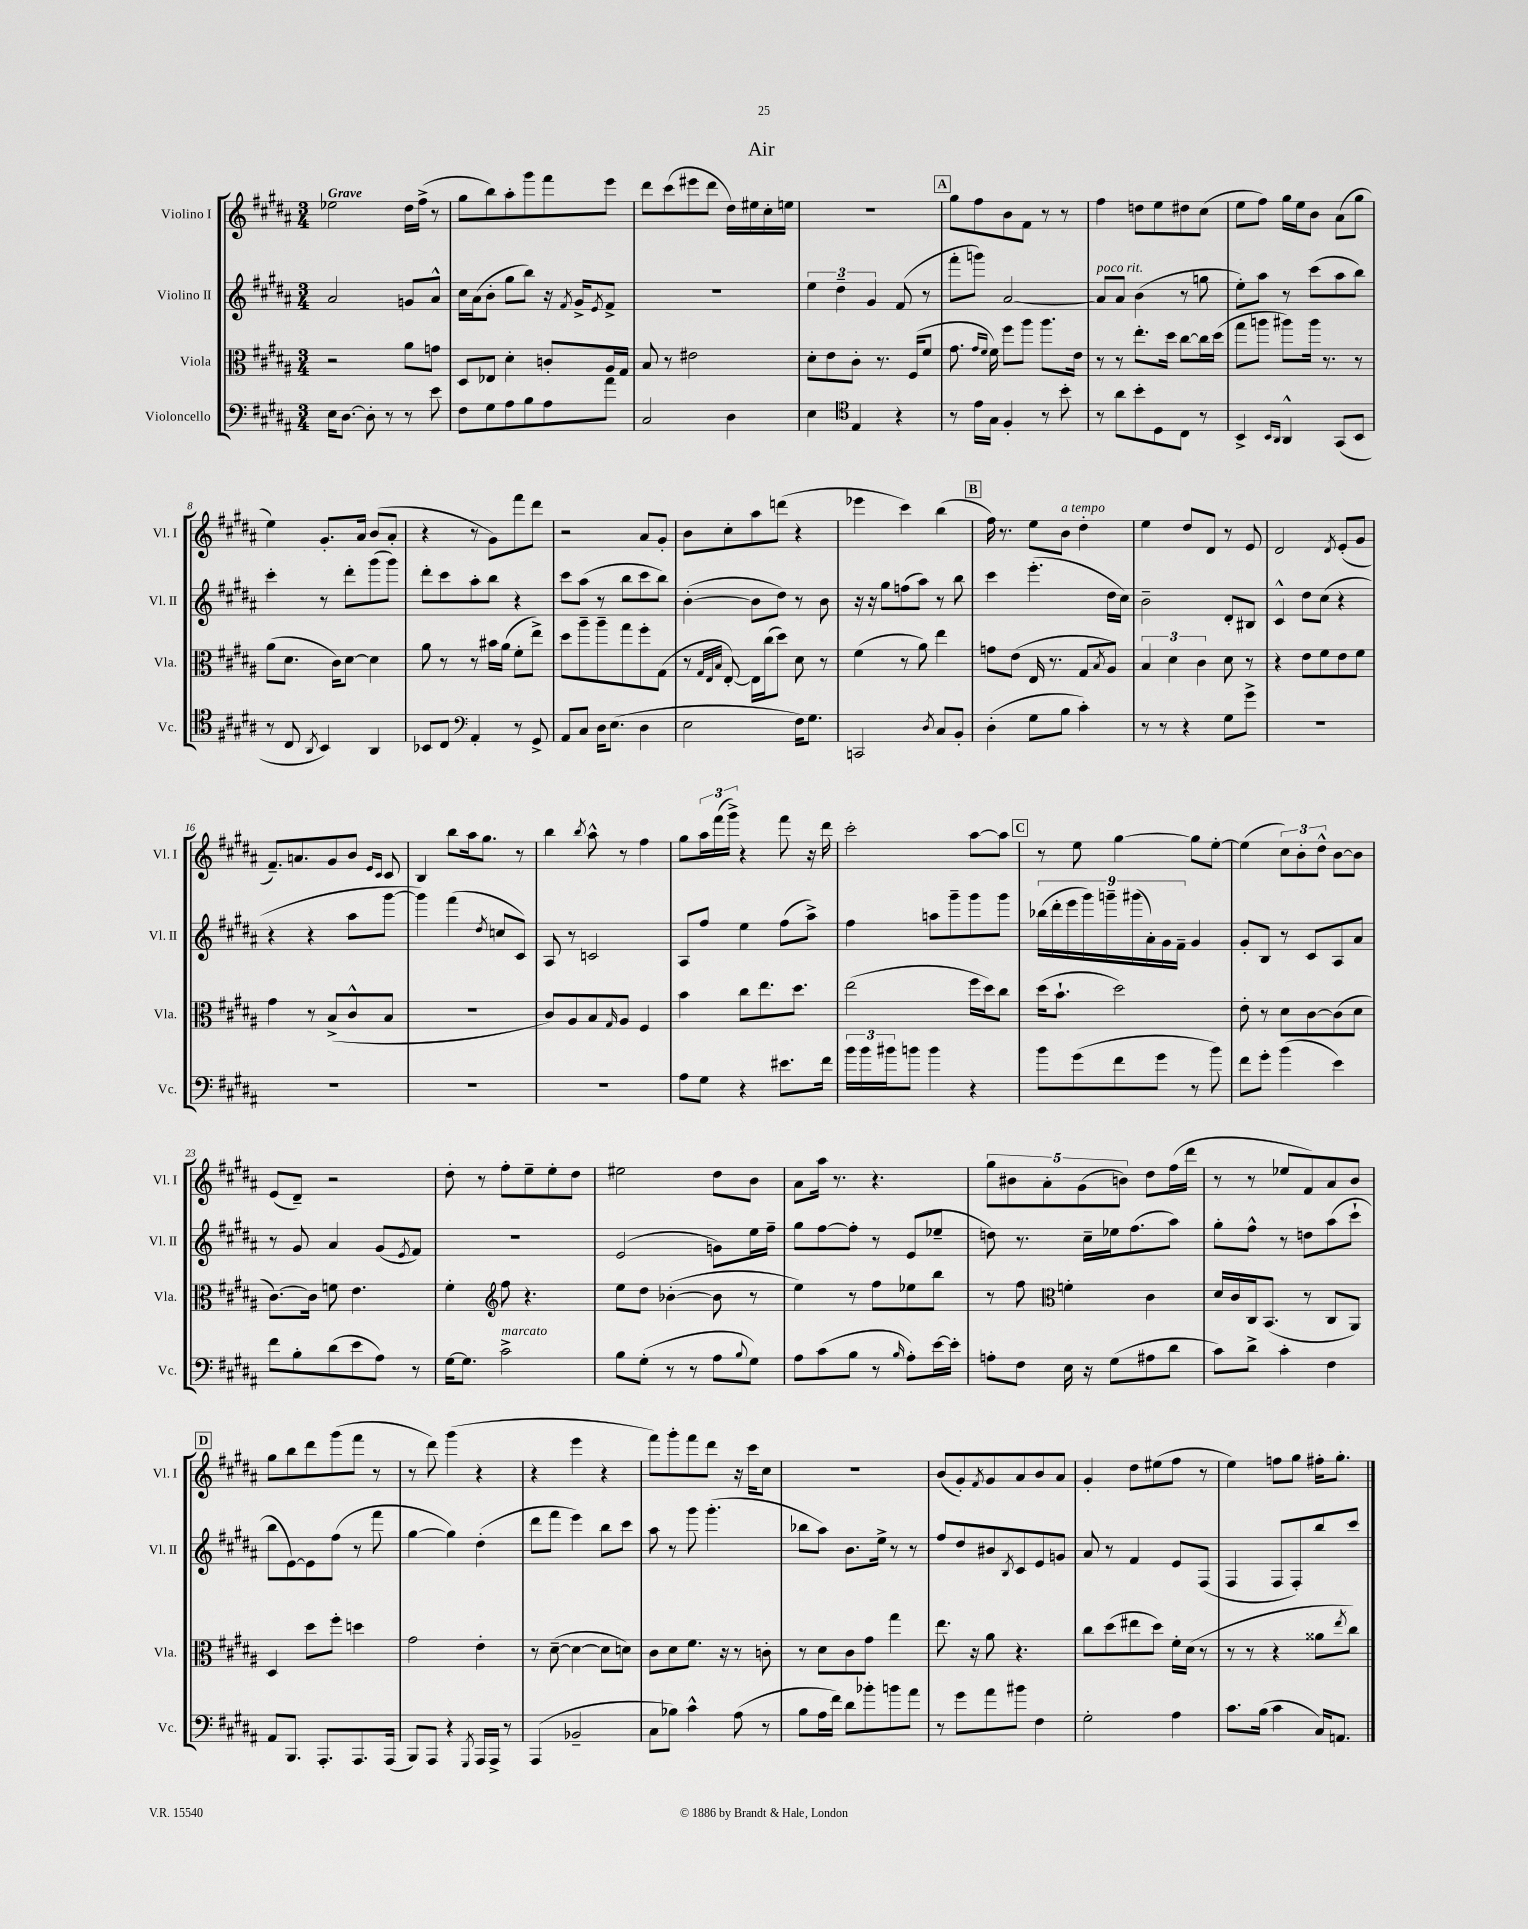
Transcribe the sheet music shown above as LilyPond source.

\header { title = "Air" }
<<
\new StaffGroup <<
\new Staff = "s0" \with { instrumentName = "Violino I" shortInstrumentName = "Vl. I" } {
    \clef treble \key b \major \numericTimeSignature \time 3/4 \tempo "Grave"
    ees''2 dis''16 fis''16->( r8 |
    gis''8 b''8) ais''8-. gis'''8 fis'''8 e'''8 |
    dis'''8 cis'''8( eis'''8 dis'''8 dis''16) eis''16 cis''16-. e''16 |
    R2. |
    \mark \markup { \box "A" } gis''8 fis''8 b'8 fis'8 r8 r8 |
    fis''4 d''8 e''8 dis''8 cis''8( |
    e''8 fis''8) gis''16 e''16 b'8 ais'8( gis''8 |
    e''4) gis'8.-. ais'16 b'8( ais'8-. |
    r4 r8 gis'8) fis'''8 dis'''8 |
    r2 ais'8 gis'8-. |
    b'8 cis''8-. ais''8 d'''8( r4 |
    ees'''4 cis'''4) b''4( |
    \mark \markup { \box "B" } fis''16) r8. e''8 b'8^\markup { \italic "a tempo" } dis''4-. |
    e''4 dis''8 dis'8 r8 e'8 |
    dis'2 \acciaccatura { dis'8 } e'8-.( gis'8 |
    fis'8.--) a'8. gis'8 b'8 \grace { e'16 cis'16 } cis'8 |
    b4 b''8 ais''16 gis''8. r8 |
    b''4 \acciaccatura { b''8 } ais''8-^ r8 fis''4 |
    gis''8 \tuplet 3/2 { ais''16 fis'''16( gis'''16->) } r4 fis'''8 r16 dis'''16 |
    cis'''2-. ais''8~ ais''8 |
    \mark \markup { \box "C" } r8 e''8 gis''4~ gis''8 e''8~-. |
    e''4( \tuplet 3/2 { cis''8) b'8-. dis''8-^ } b'8~ b'8 |
    e'8( dis'8--) r2 |
    dis''8-. r8 fis''8-. e''8-- e''8-. dis''8 |
    eis''2 dis''8 b'8 |
    ais'8 ais''16 r8. r4. |
    \tuplet 5/4 { gis''8 bis'8 ais'8-. gis'8( b'8) } dis''8 fis''16( dis'''16 |
    r8 r8 ees''8 fis'8) ais'8 b'8 |
    \mark \markup { \box "D" } gis''8 b''8 dis'''8 gis'''8( fis'''8 r8 |
    r8 dis'''8) gis'''4( r4 |
    r4 e'''4 r4 |
    fis'''8) gis'''8-. fis'''8 dis'''8 r16 cis'''16 cis''8 |
    R2. |
    b'8( gis'8-.) \acciaccatura { fis'8 } gis'8 ais'8 b'8 ais'8 |
    gis'4-. dis''8 eis''8( fis''8 r8 |
    e''4) f''8 gis''8 fis''16-. gis''8.-. \bar "|." |
}
\new Staff = "s1" \with { instrumentName = "Violino II" shortInstrumentName = "Vl. II" } {
    \clef treble \key b \major \numericTimeSignature \time 3/4
    ais'2 g'8 ais'8-^ |
    cis''16 ais'16( b'8-. gis''8 b''8) r16 \acciaccatura { fis'8 } gis'16-> \acciaccatura { e'8 } fis'8-> |
    R2. |
    \tuplet 3/2 { e''4 dis''4-- gis'4 } fis'8( r8 |
    \mark \markup { \box "A" } fis'''8-. g'''8) ais'2~ |
    ais'8^\markup { \italic "poco rit." } ais'8 b'4( r8 g''8 |
    e''8-.) ais''8 r8 cis'''8( ais''8 b''8) |
    cis'''4-. r8 dis'''8-. gis'''8( gis'''8) |
    dis'''8-. cis'''8 ais''8-. b''8 r4 |
    cis'''8 ais''8( r8 b''8 cis'''8 b''8) |
    b'4~-.( b'8 dis''8) r8 b'8 |
    r16 r16 gis''8 f''8( ais''8) r8 b''8 |
    \mark \markup { \box "B" } cis'''4 e'''4.-.( dis''16 cis''16) |
    b'2-- dis'8-. bis8 |
    cis'4-^ dis''8 cis''8( r4 |
    r4 r4 ais''8 gis'''8~ |
    gis'''4) fis'''4( \acciaccatura { dis''8 } c''8 cis'8) |
    ais8 r8 c'2 |
    ais8 fis''8 e''4 fis''8( ais''8->) |
    fis''4 a''8 gis'''8-- gis'''8 gis'''8 |
    \mark \markup { \box "C" } \tuplet 9/8 { bes''16( dis'''16-. e'''16 gis'''16) g'''16-- gis'''16( ais'16-.) gis'16 fis'16-- } gis'4 |
    gis'8-. b8 r8 cis'8 ais8 ais'8 |
    r8 gis'8 ais'4 gis'8( \acciaccatura { e'8 } fis'8) |
    R2. |
    e'2( g'8) e''16 fis''16-- |
    gis''8 fis''8~ fis''8-. r8 e'8( ees''8-- |
    d''8) r8. cis''16-- ees''16 fis''8.( ais''8) |
    gis''8-. fis''8-^ r8 d''8 ais''8( cis'''8-! |
    \mark \markup { \box "D" } b''8 e'8~) e'8 fis''8( r8 fis'''8 |
    gis''4~ gis''4) dis''4-.( |
    dis'''8 fis'''8 e'''4) b''8 cis'''8 |
    ais''8 r8 gis'''8 gis'''4.-.( |
    bes''8 ais''8) b'8. e''16-> r8 r8 |
    fis''8 dis''8 bis'8 \acciaccatura { b8 } cis'8 e'8 g'8 |
    ais'8 r8 fis'4 e'8 fis8( |
    fis4 fis8 fis8-.) b''8 cis'''8 \bar "|." |
}
\new Staff = "s2" \with { instrumentName = "Viola" shortInstrumentName = "Vla." } {
    \clef alto \key b \major \numericTimeSignature \time 3/4
    r2 ais'8 g'8 |
    dis8 ees8 dis'4-. c'8-. ais16 gis16 |
    b8 r8 eis'2 |
    dis'8-. e'8 cis'8-. r8. fis16( fis'8 |
    \mark \markup { \box "A" } gis'8. \grace { gis'16 fis'16 } fis'16) fis''8 ais''8 ais''8. e'16 |
    r8 r8 e''8.-. dis''16 cis''8~ cis''16 dis''16( |
    gis''8 a''8 ais''8) ais''16 r8. r8 |
    ais'8( dis'8. cis'16) dis'8~ dis'4 |
    ais'8 r8 r8 bis'16 ais'16( fis'8-. e''8->) |
    dis''8 ais''8-- ais''8-- gis''8 fis''8-. gis8( |
    r8 \grace { gis32 e32 b32 } e8~-.) e16 cis''16( dis''8) dis'8 r8 |
    fis'4( r8 ais'8) e''4 |
    \mark \markup { \box "B" } g'8 e'8( e16 r8. gis8 \acciaccatura { b8 } ais8) |
    \tuplet 3/2 { b4 dis'4 cis'4 } dis'8 r8 |
    r4 e'8 fis'8 e'8 fis'8 |
    gis'4 r8 b8->( cis'8-^ b8 |
    R2. |
    cis'8) ais8 b8 \grace { gis16 } ais8 fis4 |
    b'4 cis''8 e''8. dis''8. |
    e''2( fis''16 dis''16) cis''8 |
    \mark \markup { \box "C" } dis''16( b'8.-! dis''2) |
    e'8-. r8 dis'8 cis'8~ cis'8( dis'8 |
    cis'8.~) cis'16 f'8 e'4. |
    fis'4-. \clef treble fis''8 r4. |
    e''8 dis''8 bes'4~-.( bes'8 r8 |
    e''4) r8 fis''8 ees''8 b''8 |
    r8 fis''8 \clef alto f'4-. cis'4 |
    dis'16 cis'16 cis16 b,8.( r8 cis8 ais,8) |
    \mark \markup { \box "D" } dis4 dis''8 fis''8-. d''4 |
    gis'2 e'4-. |
    r8 dis'8~--( dis'4~ dis'8 d'8) |
    cis'8 dis'8 fis'8. r16 r8 c'8-. |
    r8 dis'8 cis'8 gis'8 gis''4 |
    e''8. r16 ais'8 r4. |
    cis''8 dis''8( eis''8 dis''8) fis'16-. dis'16( r8 |
    r8 r8 r4 aisis'8 \acciaccatura { e''8 } cis''8) \bar "|." |
}
\new Staff = "s3" \with { instrumentName = "Violoncello" shortInstrumentName = "Vc." } {
    \clef bass \key b \major \numericTimeSignature \time 3/4
    e16 dis8.~ dis8-. r8 r8 e'8 |
    fis8 gis8 ais8 b8 ais8 ais'8 |
    cis2 dis4 |
    e4 \clef tenor e4 r4 |
    \mark \markup { \box "A" } r8 e'16 gis16 fis4-. r8 b'8-. |
    r8 ais'8 b'8-. dis8 cis8 r8 |
    b,4-> \grace { b,16 ais,16 } ais,4-^ gis,8( b,8 |
    r8 cis8 \acciaccatura { ais,8 } b,4) ais,4 |
    bes,8 cis8 \clef bass ais,4-. r8 gis,8-> |
    ais,8 cis8 dis16 e8.( dis4 |
    e2 fis16) gis8. |
    c,2 \acciaccatura { dis8 } cis8 b,8-. |
    \mark \markup { \box "B" } dis4-.( gis8 b8 cis'4-.) |
    r8 r8 r4 gis8 gis'8-> |
    R2. |
    R2. |
    R2. |
    R2. |
    ais8 gis8 r4 eis'8. fis'16 |
    \tuplet 3/2 { b'16 b'16 bis'16 } b'8 b'4 r4 |
    \mark \markup { \box "C" } b'8 gis'8( fis'8 gis'8 r8 b'8) |
    fis'8 gis'8-. b'4( e'4) |
    fis'8 b8-. dis'8( e'8 ais8) r8 |
    gis16~ gis8. cis'2->^\markup { \italic "marcato" } |
    b8 gis8-.( r8 r8 ais8 \appoggiatura { b8 } gis8) |
    ais8 cis'8( b8 r8 \grace { b16 } ais8-.) e'16~ e'16-. |
    a8-. fis8 e16 r16 gis8( ais8 dis'8 |
    cis'8) dis'8-> cis'4-. fis4 |
    \mark \markup { \box "D" } ais,8 b,,8. ais,,8.-. ais,,8. ais,,16( |
    b,,8) ais,,8 r4 \acciaccatura { gis,,8 } ais,,16 ais,,16-> r8 |
    ais,,4( bes,2-- |
    cis8 bes8) cis'4-^ ais8( r8 |
    b8 ais16 fis'16) dis'8 bes'8-. b'8 ais'8 |
    r8 gis'8 ais'8 bis'8 fis4 |
    gis2-. ais4 |
    cis'8. b16( cis'4 cis16) a,8. \bar "|." |
}
>>
>>
